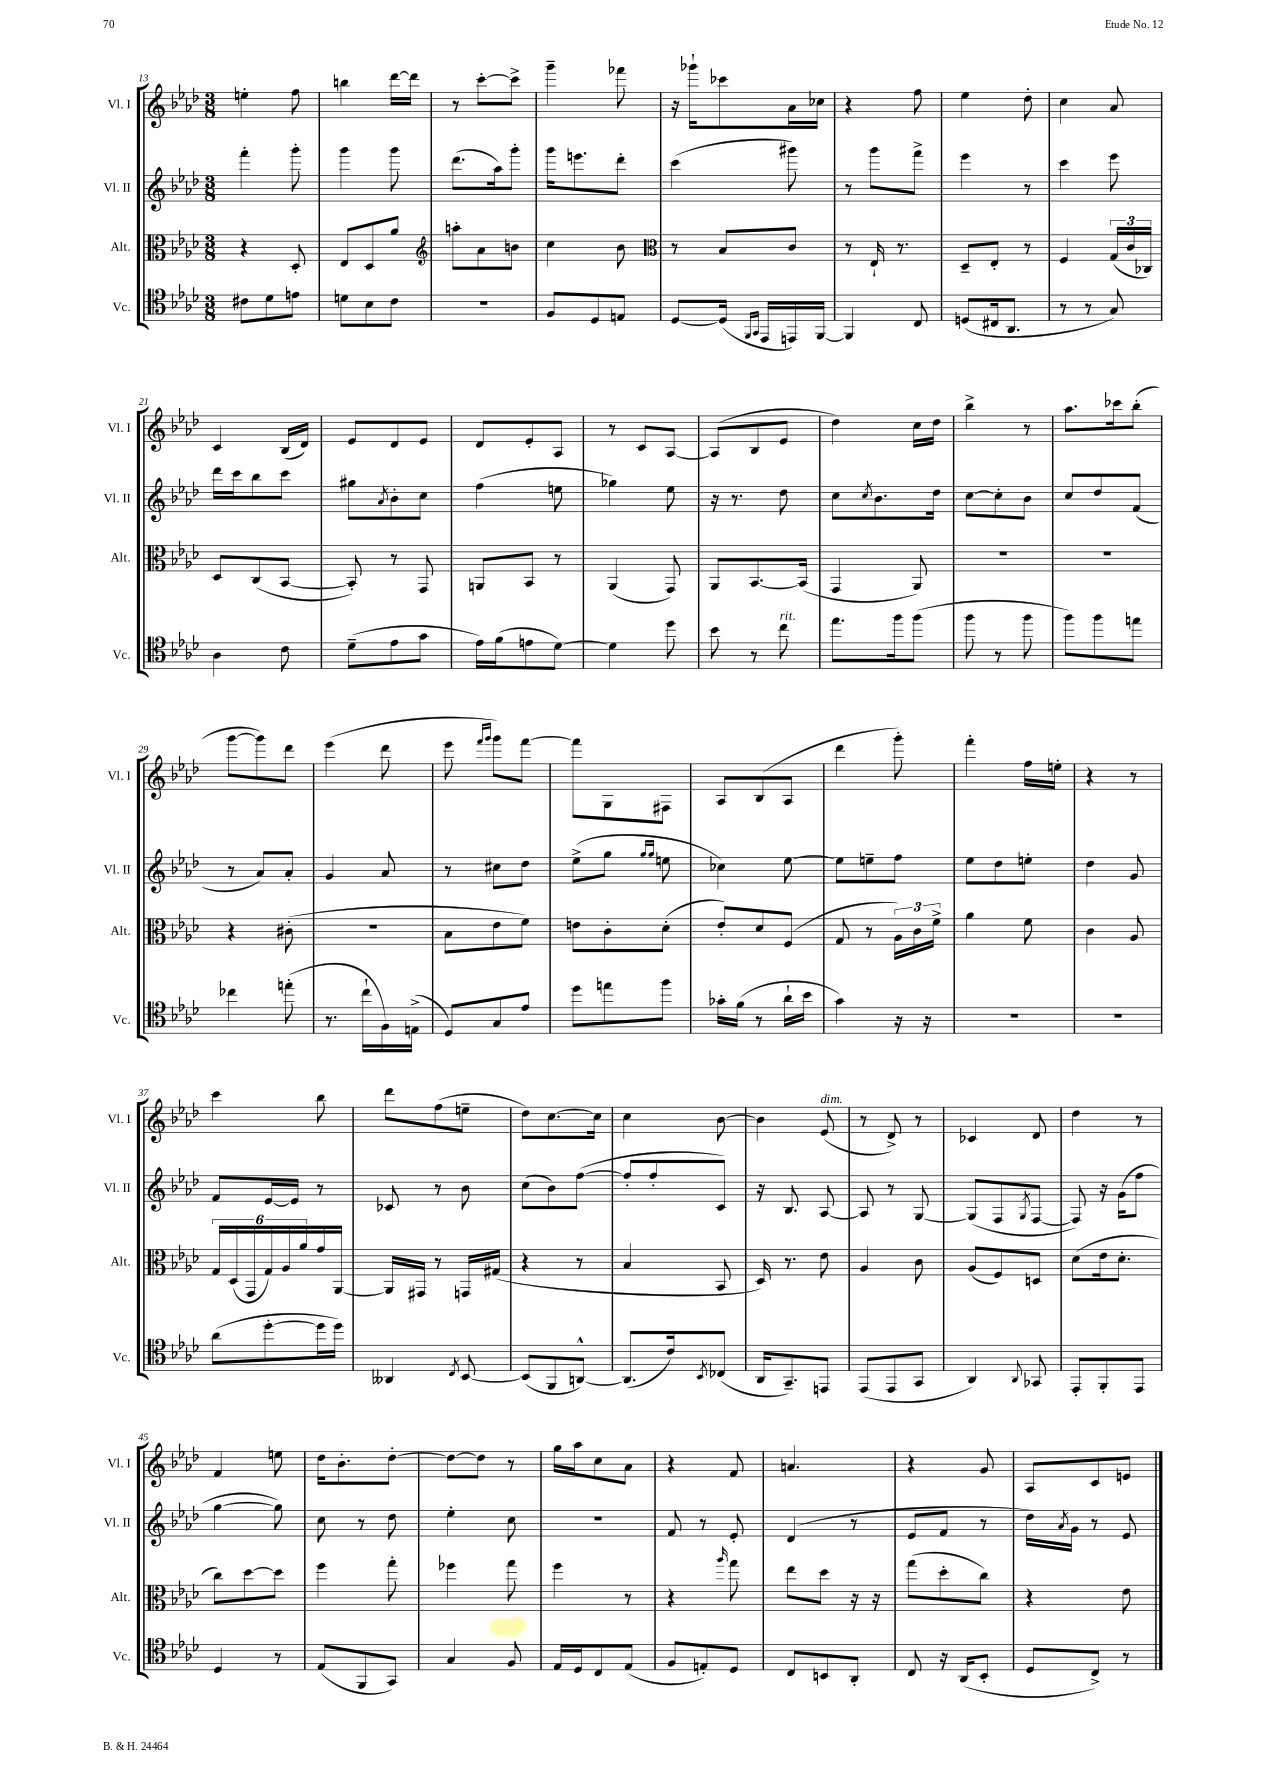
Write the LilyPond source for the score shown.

<<
\new StaffGroup <<
\new Staff = "s0" \with { instrumentName = "Vl. I" shortInstrumentName = "Vl. I" } {
    \clef treble \key aes \major \numericTimeSignature \time 3/8
    e''4-. f''8 |
    b''4 des'''16~ des'''16 |
    r8 c'''8~-. c'''8-> |
    g'''4-- fes'''8 |
    r16 ges'''16-! ces'''8 aes'16 ces''16 |
    r4 f''8 |
    ees''4 des''8-. |
    c''4 aes'8 |
    c'4 bes16( des'16) |
    ees'8 des'8 ees'8 |
    des'8 ees'8-. aes8 |
    r8 c'8 aes8~ |
    aes8( bes8 ees'8 |
    des''4) c''16 des''16 |
    bes''4-> r8 |
    aes''8. ces'''16 bes''8-.( |
    g'''8~ g'''8) des'''8 |
    ees'''4( des'''8 |
    ees'''8 \grace { f'''16 g'''16 } g'''8) f'''8~ |
    f'''8 g8 fis8 |
    aes8 bes8( aes8 |
    des'''4 g'''8-.) |
    f'''4-. f''16 e''16-. |
    r4 r8 |
    c'''4 bes''8 |
    des'''8 f''8( e''8-- |
    des''8) c''8.~ c''16 |
    c''4 bes'8~ |
    bes'4 ees'8^\markup { \italic "dim." }( |
    r8 des'8->) r8 |
    ces'4 des'8 |
    des''4 r8 |
    f'4 e''8 |
    des''16 bes'8.-. des''8~-. |
    des''8~ des''8 r8 |
    g''16 aes''16 c''8 aes'8 |
    r4 f'8 |
    a'4. |
    r4 g'8 |
    aes8 c'8 e'8 \bar "|." |
}
\new Staff = "s1" \with { instrumentName = "Vl. II" shortInstrumentName = "Vl. II" } {
    \clef treble \key aes \major \numericTimeSignature \time 3/8
    f'''4-. g'''8-. |
    g'''4 g'''8 |
    des'''8.( aes''16) g'''8-. |
    g'''16 e'''8. des'''8-. |
    c'''4( gis'''8) |
    r8 g'''8 f'''8-> |
    ees'''4 r8 |
    c'''4 ees'''8 |
    des'''16 c'''16 bes''8 c'''8 |
    gis''8 \acciaccatura { aes'8 } bes'8-. c''8 |
    f''4( e''8 |
    ges''4) ees''8 |
    r16 r8. des''8 |
    c''8 \acciaccatura { c''8 } bes'8. des''16 |
    c''8~ c''8-. bes'8 |
    c''8 des''8 f'8( |
    r8 aes'8) aes'8-. |
    g'4 aes'8 |
    r8 cis''8 des''8 |
    ees''8->( g''8 \grace { g''16 g''16 } e''8 |
    ces''4) ees''8~ |
    ees''8 e''8-- f''8 |
    ees''8 des''8 e''8-. |
    des''4 g'8 |
    f'8 ees'16~ ees'16 r8 |
    ces'8 r8 bes'8 |
    c''8( bes'8) f''8~( |
    f''8-. f''8-. c'8) |
    r16 bes8. aes8~ |
    aes8 r8 g8~ |
    g8( f8 \acciaccatura { g8 } f8~ |
    f8) r16 g'16( f''8 |
    g''4~ g''8) |
    c''8 r8 des''8 |
    ees''4-. c''8 |
    R4. |
    f'8 r8 ees'8-. |
    des'4( r8 |
    ees'8 f'8 r8 |
    des''16) \acciaccatura { aes'8 } g'16 r8 ees'8 \bar "|." |
}
\new Staff = "s2" \with { instrumentName = "Alt." shortInstrumentName = "Alt." } {
    \clef alto \key aes \major \numericTimeSignature \time 3/8
    r4 des8-. |
    ees8 des8 aes'8 |
    \clef treble a''8-. aes'8 b'8 |
    c''4 bes'8 |
    \clef alto r8 bes8 c'8 |
    r8 ees16-! r8. |
    des8-- ees8-. r8 |
    f4 \tuplet 3/2 { g16( c'16 ces16) } |
    des8 c8( bes,8~ |
    bes,8-.) r8 g,8 |
    a,8 bes,8 r8 |
    aes,4( g,8) |
    aes,8 bes,8.~ bes,16( |
    g,4 aes,8) |
    R4. |
    R4. |
    r4 cis'8-.( |
    R4. |
    bes8 ees'8 f'8) |
    e'8 c'8-. des'8-.( |
    ees'8-.) des'8 f8( |
    g8 r8 \tuplet 3/2 { aes16) c'16 f'16-> } |
    aes'4 f'8 |
    c'4 aes8 |
    \tuplet 6/4 { g16 des16( g,16 g16) aes16 aes'16 } g'16 aes,16~ |
    aes,16 gis,16 r8 g,16 gis16( |
    r4 r8 |
    bes4 bes,8 |
    des16) r8. ees'8 |
    aes4 c'8 |
    aes8( f8) d8 |
    des'8( ees'16 des'8.-. |
    c''8) des''8~ des''8 |
    f''4 g''8-. |
    fes''4 g''8 |
    f''4 r8 |
    r4 \grace { aes''16 } g''8 |
    ees''8 des''8 r16 r16 |
    g''8( des''8-. c''8) |
    r4 ees'8 \bar "|." |
}
\new Staff = "s3" \with { instrumentName = "Vc." shortInstrumentName = "Vc." } {
    \clef tenor \key aes \major \numericTimeSignature \time 3/8
    cis'8 des'8 e'8 |
    d'8 bes8 c'8 |
    R4. |
    f8 des8 e8 |
    des8~ des16( \grace { f,16 g,16 } ees,16 e,16) f,16~ |
    f,4 c8 |
    d8( cis16 aes,8. |
    r8 r8 g8) |
    aes4 c'8 |
    des'8--( ees'8 g'8 |
    ees'16) f'16( e'8 des'8~) |
    des'4 des''8 |
    bes'8 r8 c''8^\markup { \italic "rit." } |
    ees''8. f''16 f''8( |
    f''8 r8 f''8 |
    f''8) f''8 e''8 |
    ces''4 e''8-.( |
    r8. c''16-! f16) e16->( |
    des8) g8 ees'8 |
    des''8 e''8 f''8 |
    ges'16-. f'16( r8 aes'16-! bes'16 |
    g'4) r16 r16 |
    R4. |
    R4. |
    aes'8( des''8~-. des''16 des''16) |
    aeses,4 \acciaccatura { c8 } bes,8~ |
    bes,8( f,8 a,8~-^) |
    a,8.( c'16) \acciaccatura { bes,8 } ces8( |
    aes,16 g,8.--) e,8 |
    ees,8( ees,8 g,8 |
    aes,4) \appoggiatura { aes,8 } ges,8 |
    ees,8-. f,8-. ees,8 |
    des4 r8 |
    ees8( f,8 g,8) |
    g4 f8 |
    ees16 des16 c8 ees8( |
    f8 e8-.) des8 |
    c8 b,8 aes,8-. |
    c8 r16 aes,16( bes,8-. |
    des8 c8->) r8 \bar "|." |
}
>>
>>
\layout { \context { \Score currentBarNumber = #13 } }
